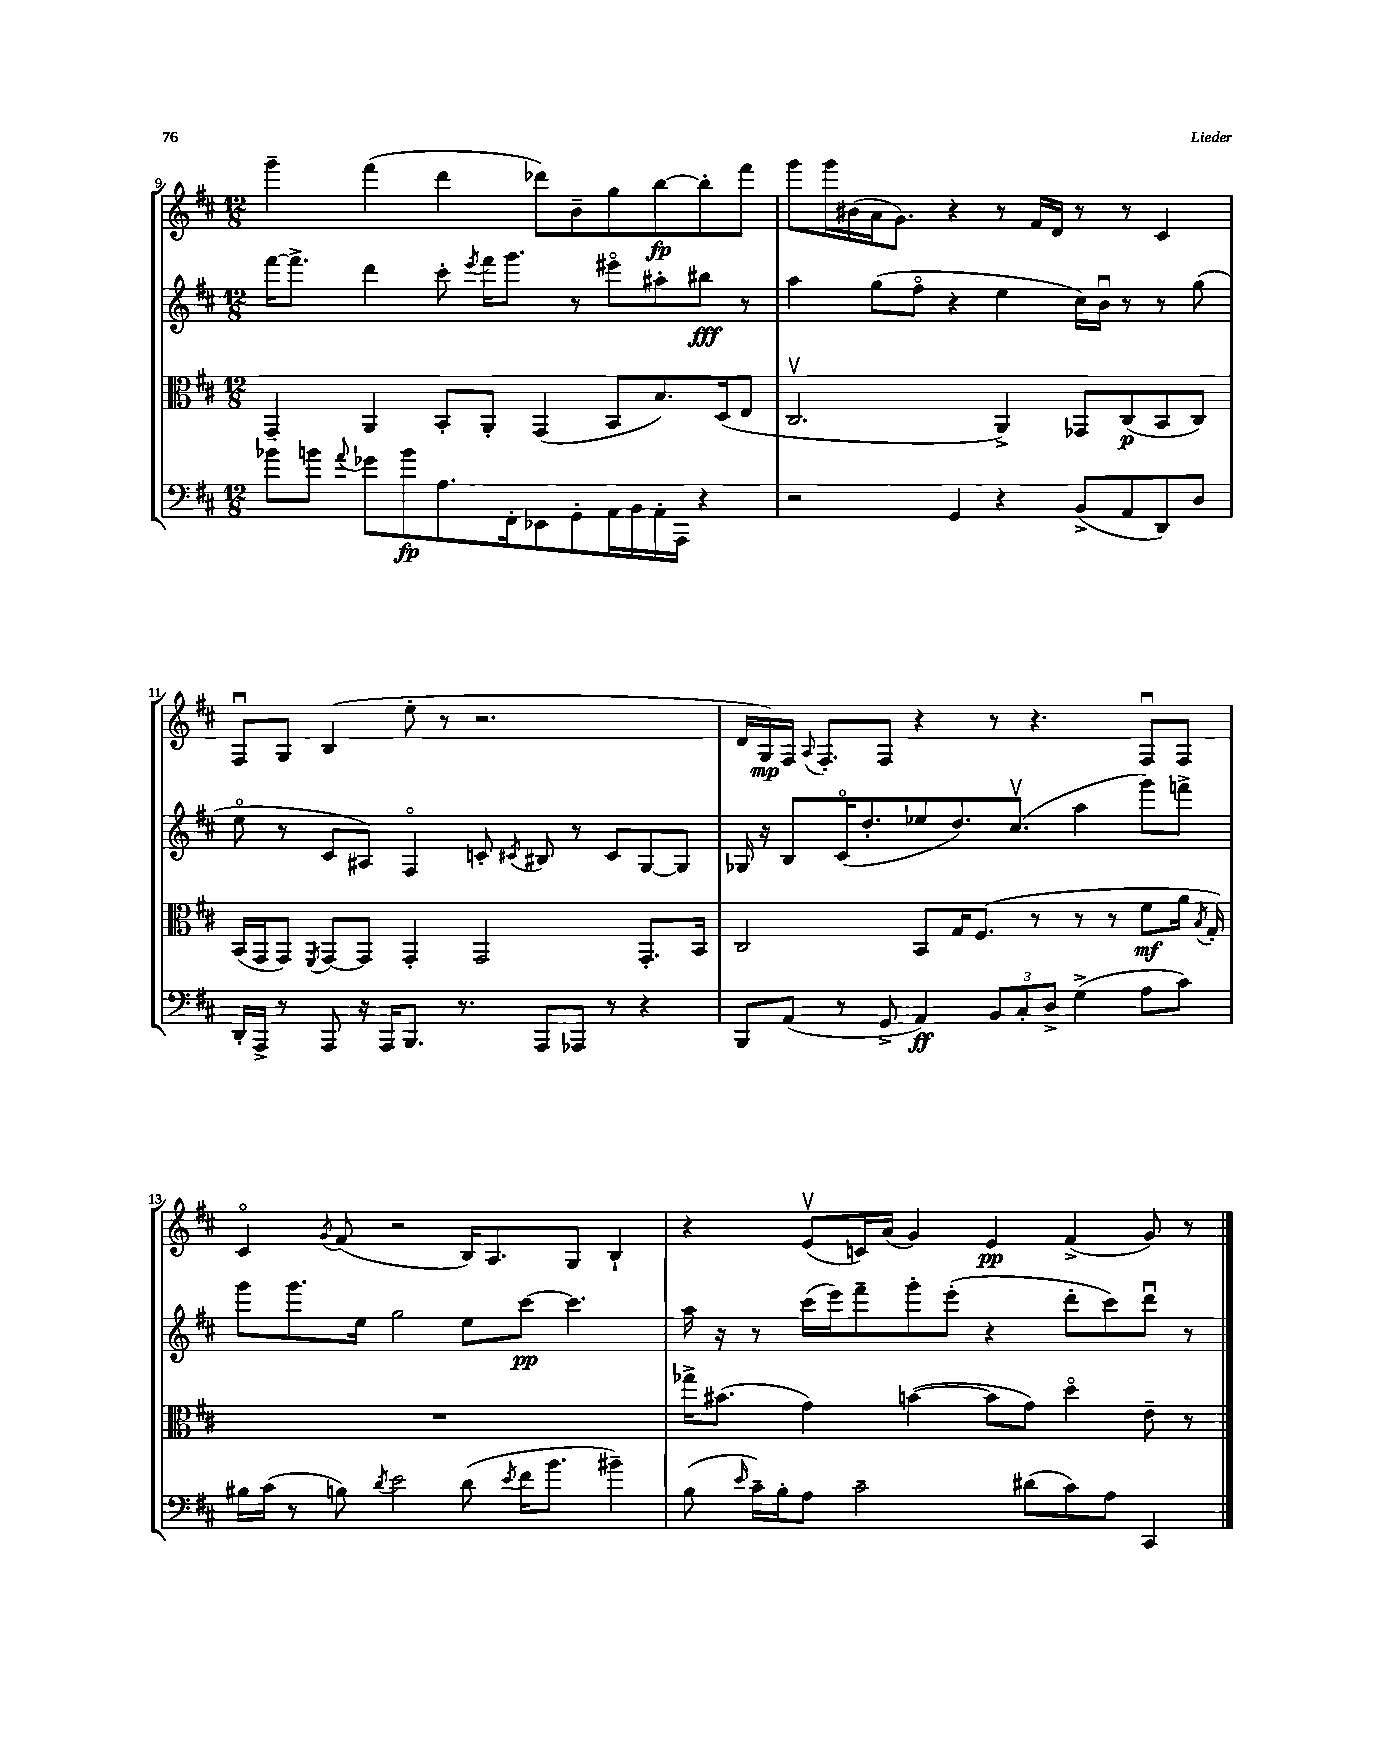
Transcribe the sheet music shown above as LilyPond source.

<<
\new StaffGroup <<
\new Staff = "s0" {
    \clef treble \key d \major \numericTimeSignature \time 12/8
    \autoBeamOff g'''4-- fis'''4( d'''4 des'''8[) b'8-- g''8 b''8~\fp b''8-. fis'''8] |
    g'''8[ g'''16 bis'16( a'16 g'8.]) r4 r8 fis'16[ d'16] r8 r8 cis'4 |
    fis8[\downbow g8] b4( e''8-. r8 r2. |
    d'16[ g16\mp) fis16] \appoggiatura { a8 } fis8.[-. fis8] r4 r8 r4. fis8[\downbow fis8] |
    cis'4\flageolet \acciaccatura { g'8 } fis'8( r2 b16[) a8. g8] b4-! |
    r4 e'8[\upbow( c'16) a'16]( g'4) e'4\pp fis'4->( g'8) r8 \bar "|." |
}
\new Staff = "s1" {
    \clef treble \key d \major \numericTimeSignature \time 12/8
    \autoBeamOff fis'''16[~ fis'''8.]-> d'''4 cis'''8-. \acciaccatura { e'''8 } fis'''16[ g'''8.] r8 eis'''8[\flageolet ais''8-. bis''8]\fff r8 |
    a''4 g''8[( fis''8]\flageolet r4 e''4 cis''16[) b'16]\downbow r8 r8 g''8( |
    e''8\flageolet r8 cis'8[ ais8]) fis4\flageolet c'8-. \acciaccatura { cis'8 } bis8 r8 cis'8[ g8~ g8] |
    ges16 r16 b8[ cis'16\flageolet( d''8.-. ees''8 d''8.) cis''8.]\upbow( a''4 g'''8[) f'''8]-> |
    g'''8[ g'''8. e''16] g''2 e''8[ cis'''8]~\pp cis'''4. |
    a''16 r16 r8 cis'''16[( e'''16) fis'''8-- g'''8-. e'''8]-.( r4 d'''8[-. cis'''8) d'''8]\downbow r8 \bar "|." |
}
\new Staff = "s2" {
    \clef alto \key d \major \numericTimeSignature \time 12/8
    \autoBeamOff g,4-- a,4 b,8[-. a,8]-. g,4( b,8[ b8.) d16( e8] |
    cis2.\upbow a,4->) ges,8[ cis8\p( b,8 cis8]) |
    b,16[( g,16 g,8]) \acciaccatura { fis,8 } g,8[~ g,8] g,4-. g,2 g,8.[-. b,16] |
    cis2 b,8[ g16 fis8.]( r8 r8 r8 fis'8[\mf a'16] \acciaccatura { b8 } g16-.) |
    R1. |
    ges''16[-> bis'8.]( g'4) b'4~( b'8[ g'8]) d''4\flageolet e'8-- r8 \bar "|." |
}
\new Staff = "s3" {
    \clef bass \key d \major \numericTimeSignature \time 12/8
    \autoBeamOff bes'8[ b'8] \appoggiatura { a'8 } ges'8[ b'8\fp a8. fis,16-. ees,8 g,8-. a,16 b,16 a,16-. a,,16] r4 |
    r2 g,4 r4 b,8[->( a,8 d,8) d8] |
    d,16[-. a,,16]-> r8 a,,8 r16 a,,16[ b,,8.] r8. a,,8[ aes,,8] r8 r4 |
    b,,8[ a,8]( r8 g,8-> a,4\ff) \tuplet 3/2 { b,8[ cis8-. d8]-> } g4->( a8[ cis'8]) |
    bis16[ cis'16]( r8 b8) \acciaccatura { d'8 } e'2 d'8( \acciaccatura { e'8 } fis'16[ b'8.] bis'4--) |
    b8( \grace { e'16 } cis'16[--) b16-. a8] cis'2-- dis'8[( cis'8) a8] cis,4 \bar "|." |
}
>>
>>
\layout { \context { \Score currentBarNumber = #9 } }
